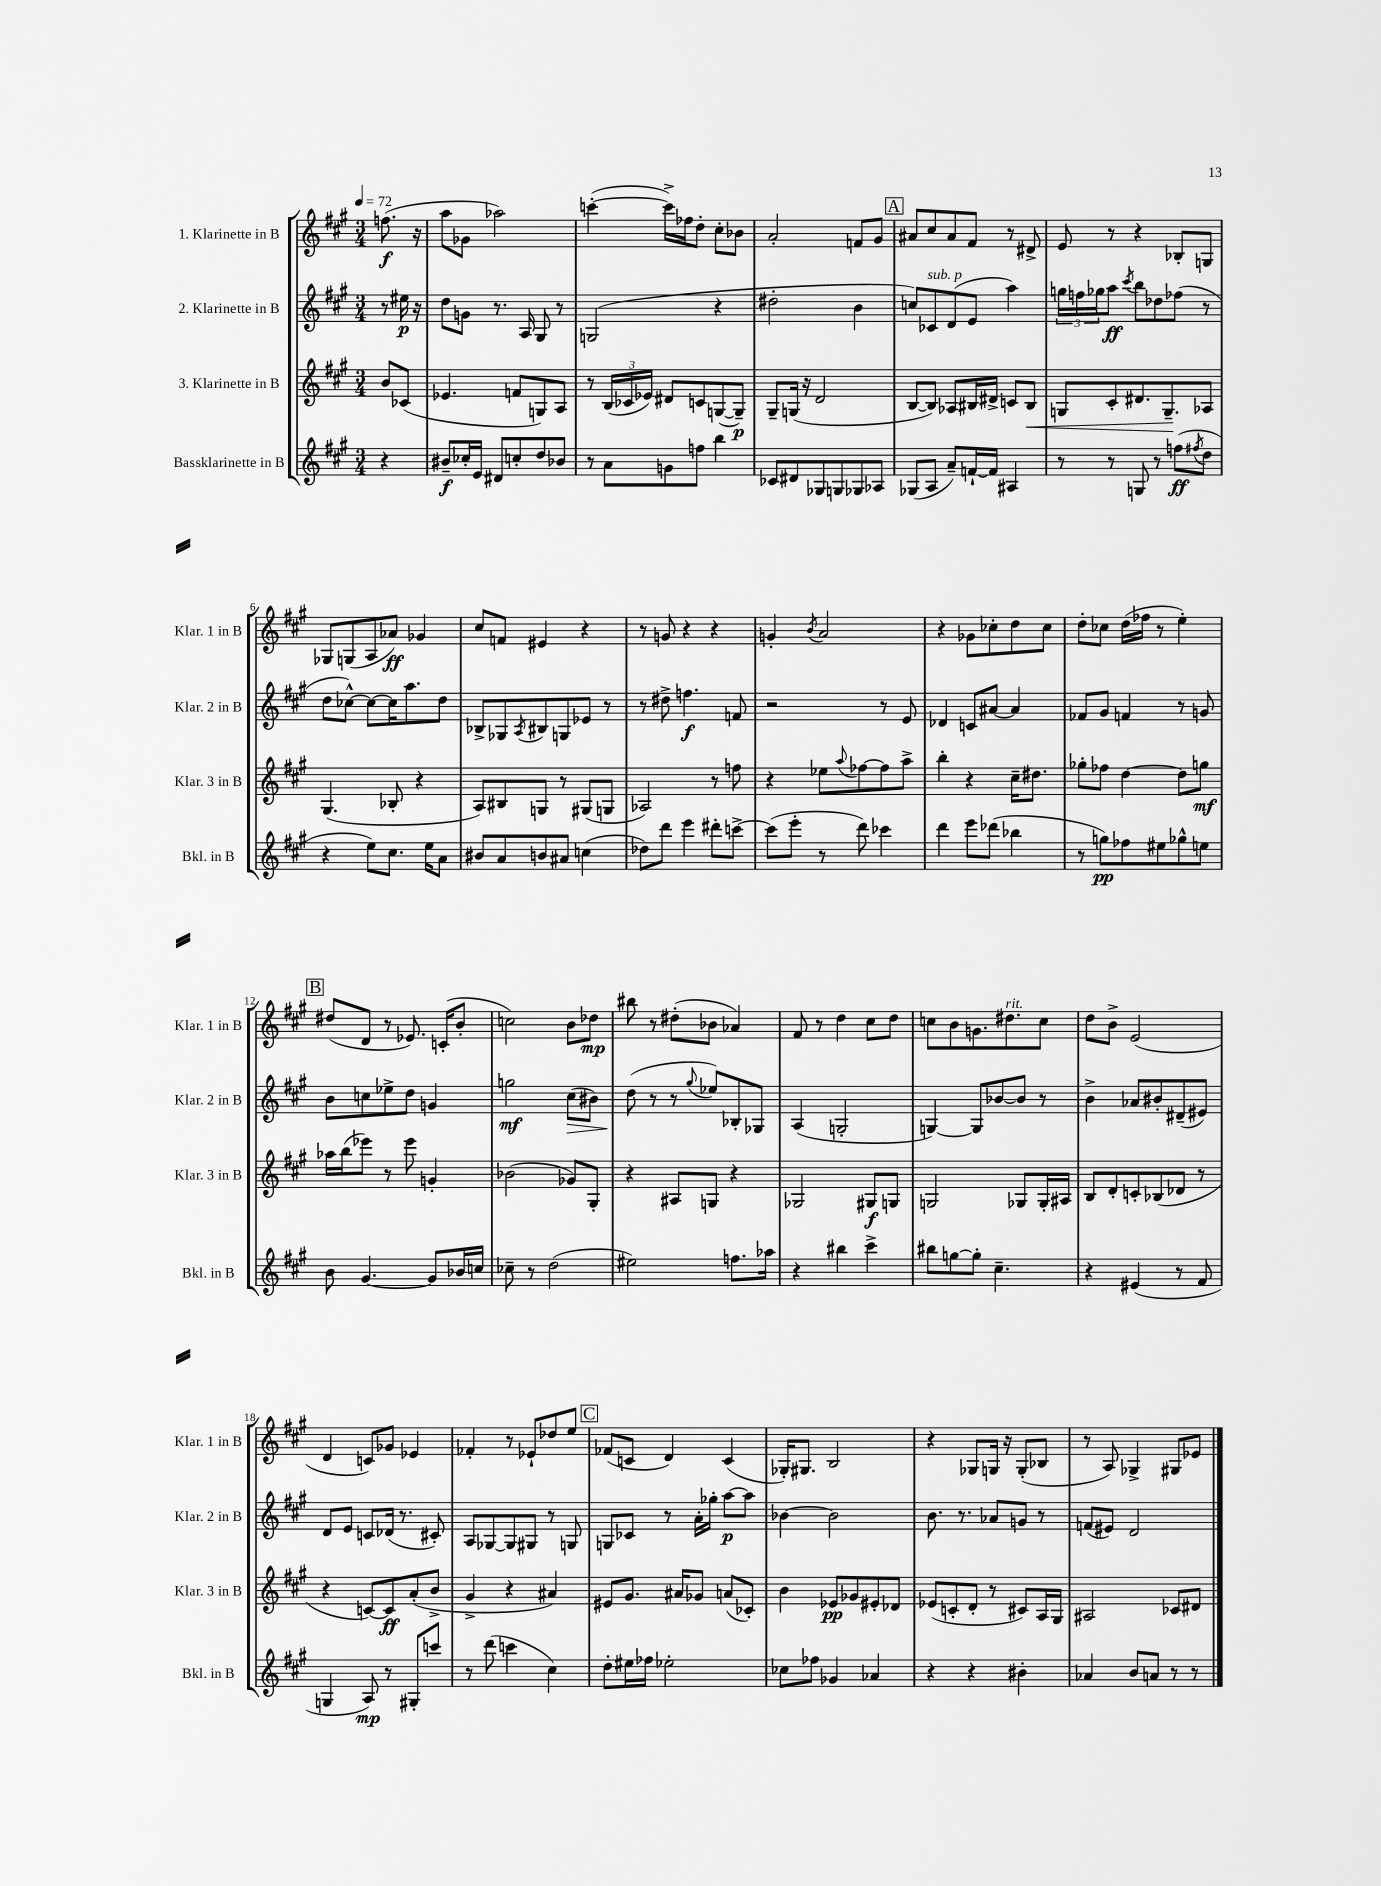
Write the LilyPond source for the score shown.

<<
\new StaffGroup <<
\new Staff = "s0" \with { instrumentName = "1. Klarinette in B" shortInstrumentName = "Klar. 1 in B" } {
    \clef treble \key a \major \numericTimeSignature \time 3/4 \partial 4 \tempo 4 = 72
    f''8.\f( r16 |
    a''8 ges'8 aes''2) |
    c'''4~-.( c'''16->) fes''16 d''8-. cis''8-. bes'8 |
    a'2-. f'8 gis'8 |
    \mark \markup { \box "A" } ais'8 cis''8 ais'8 fis'8 r8 dis'8-> |
    e'8 r8 r4 bes8-. g8 |
    ges8 g8( a8 aes'8\ff) ges'4 |
    cis''8 f'8 eis'4 r4 |
    r8 g'8 r4 r4 |
    g'4-. \acciaccatura { b'8 } a'2 |
    r4 ges'8 ces''8-. d''8 ces''8 |
    d''8-. ces''8 d''16( fes''16 r8 e''4-.) |
    \mark \markup { \box "B" } dis''8( d'8 r8 ees'8.) c'16-.( b'8-. |
    c''2) b'8 des''8\mp |
    bis''8 r8 dis''8-.( bes'8 aes'4) |
    fis'8 r8 d''4 cis''8 d''8 |
    c''8 b'8 g'8. dis''8.^\markup { \italic "rit." } c''8 |
    d''8 b'8-> e'2( |
    d'4 c'8) ges'8 ees'4 |
    fes'4-. r8 ees'8-! des''8 e''8 |
    \mark \markup { \box "C" } fes'8( c'8 d'4) c'4( |
    ges16-.) gis8. b2 |
    r4 ges8 g16 r16 g8-.( bes8 |
    r8 a8) ges4-> gis8 ees'8 \bar "|." |
}
\new Staff = "s1" \with { instrumentName = "2. Klarinette in B" shortInstrumentName = "Klar. 2 in B" } {
    \clef treble \key a \major \numericTimeSignature \time 3/4 \partial 4
    r8 eis''16\p r16 |
    d''8 g'8 r8. a16 gis8 r8 |
    g2( r4 |
    dis''2-. b'4 |
    \mark \markup { \box "A" } c''8) ces'8^\markup { \italic "sub. p" } d'8( e'8 a''4) |
    \tuplet 3/2 { g''16 f''16 ges''16 } a''8\ff \acciaccatura { cis'''8 } b''8 des''8 fes''8( r8 |
    d''8 ces''8~-^) ces''8~ ces''16 a''8. d''8 |
    bes8-> ges8 \acciaccatura { a8 } bis8 g8 ees'8 r8 |
    r8 dis''8-> f''4.\f f'8 |
    r2 r8 e'8 |
    des'4 c'8 ais'8~ ais'4 |
    fes'8 gis'8 f'4 r8 g'8 |
    \mark \markup { \box "B" } b'8 c''8 ees''8-> d''8 g'4 |
    g''2\mf cis''8\>( bis'8) |
    d''8\!( r8 r8 \appoggiatura { gis''8 } ees''8) bes8-. ges8 |
    a4( g2-. |
    g4~) g8 bes'8~ bes'8 r8 |
    b'4-> aes'8 bis'8-. dis'8--( eis'8) |
    d'8 e'8 c'8 des'16( r8. cis'8-.) |
    a8 ges8~ ges8 gis8 r8 g8 |
    \mark \markup { \box "C" } g8 ces'8 r8 a'16-. ges''16-. a''8~\p a''8 |
    bes'4~ bes'2 |
    b'8. r8. aes'8 g'8 r8 |
    f'8( eis'8) d'2 \bar "|." |
}
\new Staff = "s2" \with { instrumentName = "3. Klarinette in B" shortInstrumentName = "Klar. 3 in B" } {
    \clef treble \key a \major \numericTimeSignature \time 3/4 \partial 4
    b'8 ces'8( |
    ees'4. f'8 g8) a8 |
    r8 \tuplet 3/2 { b16( ces'16 ees'16) } dis'8 c'8 g8~( g8--\p) |
    gis8-- g16( r16 d'2 |
    \mark \markup { \box "A" } b8~ b8) aes8 bis16 dis'16-> c'8 bis8\< |
    g8 cis'8-. dis'8. g8.--\! aes8 |
    gis4.( bes8-. r4 |
    a8) bis8 g8 r8 gis8( g8 |
    aes2) r8 f''8 |
    r4 ees''8 \appoggiatura { a''8 } fes''8~ fes''8 a''8-> |
    b''4-. r4 cis''16-- dis''8. |
    ges''8-. fes''8 d''4~ d''8 g''8\mf |
    \mark \markup { \box "B" } aes''16 b''16( ees'''8) r8 ees'''8 g'4-. |
    bes'2( ges'8) gis8-. |
    r4 ais8 g8 r4 |
    ges2 gis8\f g8 |
    g2 ges8 ges16-. ais16 |
    b8 d'8-. c'8-. bes8( des'8 r8 |
    r4 c'8~) c'8\ff a'8-.( b'8-> |
    gis'4-> r4 ais'4) |
    \mark \markup { \box "C" } eis'8 gis'8. ais'16 ges'8 a'8( ces'8-.) |
    b'4 ees'8\pp ges'8 eis'8-. des'8 |
    ees'8( c'8-. d'8-. r8 cis'8) a16 gis16 |
    ais2 ces'8 dis'8 \bar "|." |
}
\new Staff = "s3" \with { instrumentName = "Bassklarinette in B" shortInstrumentName = "Bkl. in B" } {
    \clef treble \key a \major \numericTimeSignature \time 3/4 \partial 4
    r4 |
    bis'8--\f ces''16-. e'16 dis'8 c''8-. d''8 bes'8 |
    r8 a'8 g'8 f''8 b''4 |
    ces'8 dis'8 ges8 g8 ges8 aes8 |
    \mark \markup { \box "A" } ges8( a8 a'8--) f'16~-! f'16 ais4 |
    r8 r8 g8 r8 f''8\ff( \acciaccatura { fis''8 } d''8 |
    r4 e''8) cis''8. e''16 a'8 |
    bis'8 a'8 b'8 ais'8 c''4( |
    des''8) d'''8 e'''4 dis'''8-. c'''8~-> |
    c'''8( e'''8-. r8 d'''8) ces'''4 |
    d'''4 e'''8 des'''8( bes''4 |
    r8 g''8\pp) fes''8 eis''8 ges''8-^ e''8 |
    \mark \markup { \box "B" } b'8 gis'4.~ gis'8 bes'16 c''16 |
    ces''8-- r8 d''2( |
    eis''2) f''8. aes''16 |
    r4 bis''4 cis'''4-> |
    bis''8 g''8~ g''8-. cis''4.-- |
    r4 eis'4( r8 fis'8 |
    g4 a8\mp) r8 gis8-. c'''8 |
    r8 d'''8( c'''4 cis''4) |
    \mark \markup { \box "C" } d''8-. eis''16 fes''16 ees''2-. |
    ces''8 fes''8 ges'4 aes'4 |
    r4 r4 bis'4-. |
    aes'4 b'8 a'8 r8 r8 \bar "|." |
}
>>
>>
